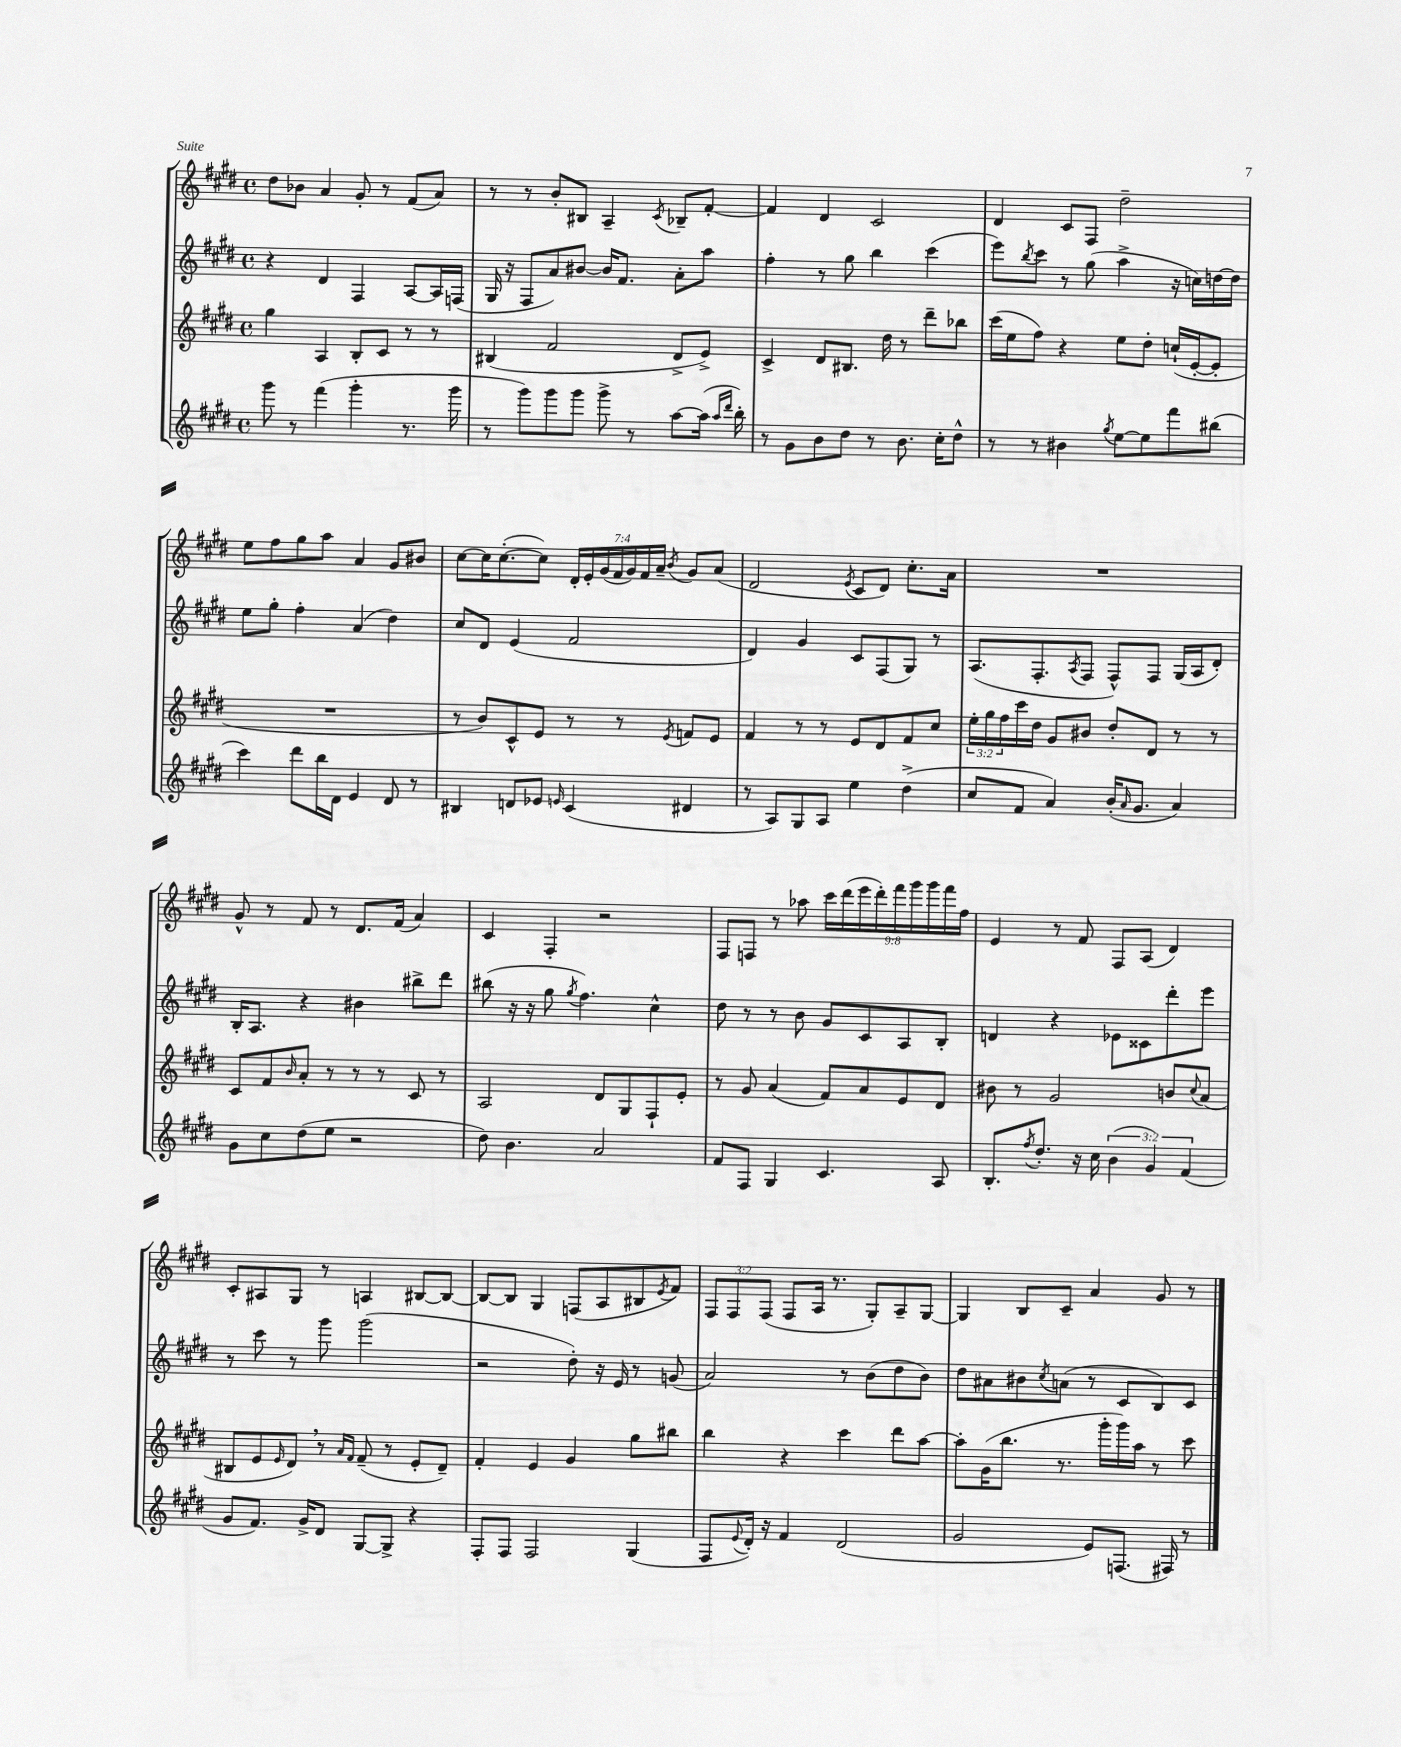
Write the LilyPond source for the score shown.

<<
\new StaffGroup <<
\new Staff = "s0" {
    \clef treble \key e \major \defaultTimeSignature \time 4/4 \override Staff.TupletNumber.text = #tuplet-number::calc-fraction-text
    dis''8 bes'8 a'4 gis'8-. r8 fis'8( a'8) |
    r8 r8 b'8-. bis8 a4-- \acciaccatura { cis'8 } bes8-- fis'8~-. |
    fis'4 dis'4 cis'2 |
    dis'4 cis'8 fis8 dis''2-- |
    e''8 fis''8 gis''8 a''8 a'4 gis'8 bis'8 |
    cis''8~ cis''16 cis''8.~-.( cis''8) \tuplet 7/4 { dis'16-. e'16-. gis'16( fis'16 gis'16) fis'16 a'16-- } \acciaccatura { b'8 } gis'8 a'8( |
    dis'2 \acciaccatura { e'8 } cis'8 dis'8) cis''8.-. a'16 |
    R1 |
    gis'8-^ r8 fis'8 r8 dis'8. fis'16( a'4) |
    cis'4 fis4-. r2 |
    fis8 f8 r8 aes''8 \tuplet 9/8 { cis'''16 dis'''16( e'''16 dis'''16-.) fis'''16 gis'''16 gis'''16 fis'''16 fis''16 } |
    e'4 r8 fis'8 fis8 a8( dis'4) |
    cis'8-. ais8 gis8 r8 a4 bis8~ bis8~ |
    bis8~ bis8 gis4 f8( a8 bis8 \acciaccatura { e'8 } fis'8) |
    \tuplet 3/2 { fis8 fis8 fis8( } fis8 a16 r8. gis8-.) a8-- gis8~ |
    gis4 b8 cis'8-- a'4 gis'8 r8 \bar "|." |
}
\new Staff = "s1" {
    \clef treble \key e \major \defaultTimeSignature \time 4/4
    r4 dis'4 fis4 a8~ a16 f16( |
    gis16 r16 fis8 a'8) bis'8~ bis'16 fis'8. a'8-. a''8 |
    fis''4-. r8 gis''8 b''4 cis'''4( |
    e'''8) \acciaccatura { b''8 } cis'''8 r8 gis''8( a''4-> r16 c''16) d''16~ d''16 |
    e''8 gis''8-. fis''4-. a'4( dis''4) |
    cis''8 dis'8 e'4( fis'2 |
    dis'4) gis'4 cis'8 fis8( gis8) r8 |
    a8.( fis8.-. \acciaccatura { a8 } fis8 fis8-^) fis8 gis16( a16 dis'8-.) |
    b16-. a8. r4 bis'4 bis''8-> dis'''8 |
    bis''8( r16 r16 gis''8 \acciaccatura { gis''8 } fis''4.) cis''4-^ |
    dis''8 r8 r8 b'8 gis'8 cis'8 a8 b8-. |
    d'4 r4 ees'8 cisis'8 dis'''8-. e'''8 |
    r8 cis'''8 r8 gis'''8 gis'''2( |
    r2 dis''8-.) r16 e'16 r8 g'8( |
    a'2) r8 b'8( dis''8 b'8) |
    dis''8 ais'8 bis'8 \acciaccatura { cis''8 } a'8( r8 cis'8 b8) cis'8 \bar "|." |
}
\new Staff = "s2" {
    \clef treble \key e \major \defaultTimeSignature \time 4/4 \override Staff.TupletNumber.text = #tuplet-number::calc-fraction-text
    gis''4 a4 b8-. cis'8 r8 r8 |
    bis4( fis'2 dis'8-> e'8->) |
    cis'4-> dis'8 bis8. dis''16 r8 dis'''8-- bes''8 |
    cis'''16( e''16 fis''8) r4 e''8 dis''8-. c''16-!( e'16~-. e'8-. |
    R1 |
    r8 b'8) cis'8-^ e'8 r8 r8 \acciaccatura { e'8 } f'8 e'8 |
    fis'4 r8 r8 e'8 dis'8 fis'8 cis''8 |
    \tuplet 3/2 { e''16-. gis''16 fis''16 } cis'''16 dis''16 gis'8 bis'8 dis''8-. dis'8 r8 r8 |
    cis'8 fis'8 \grace { b'16 } a'8-. r8 r8 r8 cis'8 r8 |
    a2 dis'8 gis8 fis8-! e'8-. |
    r8 gis'8 a'4( fis'8) a'8 e'8 dis'8 |
    bis'8 r8 gis'2 b'8 \appoggiatura { cis''8 } a'8( |
    bis8 e'8 \grace { e'16 } dis'8) \breathe r8 \grace { a'16 fis'16 } fis'8--( r8 e'8-. dis'8--) |
    fis'4-. e'4 gis'4 gis''8 bis''8 |
    b''4 r4 cis'''4 dis'''8 a''8~ |
    a''8-. gis'16( b''8. r8. gis'''16-. gis'''16) a''16 r8 cis'''8 \bar "|." |
}
\new Staff = "s3" {
    \clef treble \key e \major \defaultTimeSignature \time 4/4 \override Staff.TupletNumber.text = #tuplet-number::calc-fraction-text
    gis'''8 r8 fis'''4( gis'''4-. r8. gis'''16 |
    r8 gis'''8) gis'''8 gis'''8 gis'''8-> r8 a''8~ a''16( \grace { a''16 dis'''16 } b''16-.) |
    r8 gis'8 b'8 dis''8 r8 b'8. cis''16-. dis''8-^ |
    r8 r8 bis'4 \acciaccatura { gis''8 } e''8~ e''8 fis'''8 bis''8( |
    cis'''4) dis'''8 b''16 dis'16 e'4 dis'8 r8 |
    bis4 d'8 ees'8 \grace { e'16 } cis'4( dis'4 |
    r8 a8) gis8 a8 e''4 dis''4->( |
    cis''8 fis'8 a'4) b'16-.( \grace { a'16 } gis'8. a'4) |
    gis'8 cis''8 dis''8( e''8 r2 |
    dis''8) b'4. a'2 |
    fis'8 fis8 gis4 cis'4. a8 |
    b8.-. \acciaccatura { fis''8 } dis''8.-. r16 cis''16 \tuplet 3/2 { b'4( gis'4) fis'4( } |
    gis'8 fis'8.) gis'16-> dis'8 gis8~ gis8-> r4 |
    fis8-. fis8 fis2 gis4( |
    fis8 \appoggiatura { e'8 } dis'16-.) r16 fis'4 dis'2( |
    gis'2 e'8) f8.( fis16) r8 \bar "|." |
}
>>
>>
\layout { \context { \Score \remove "Bar_number_engraver" } }
